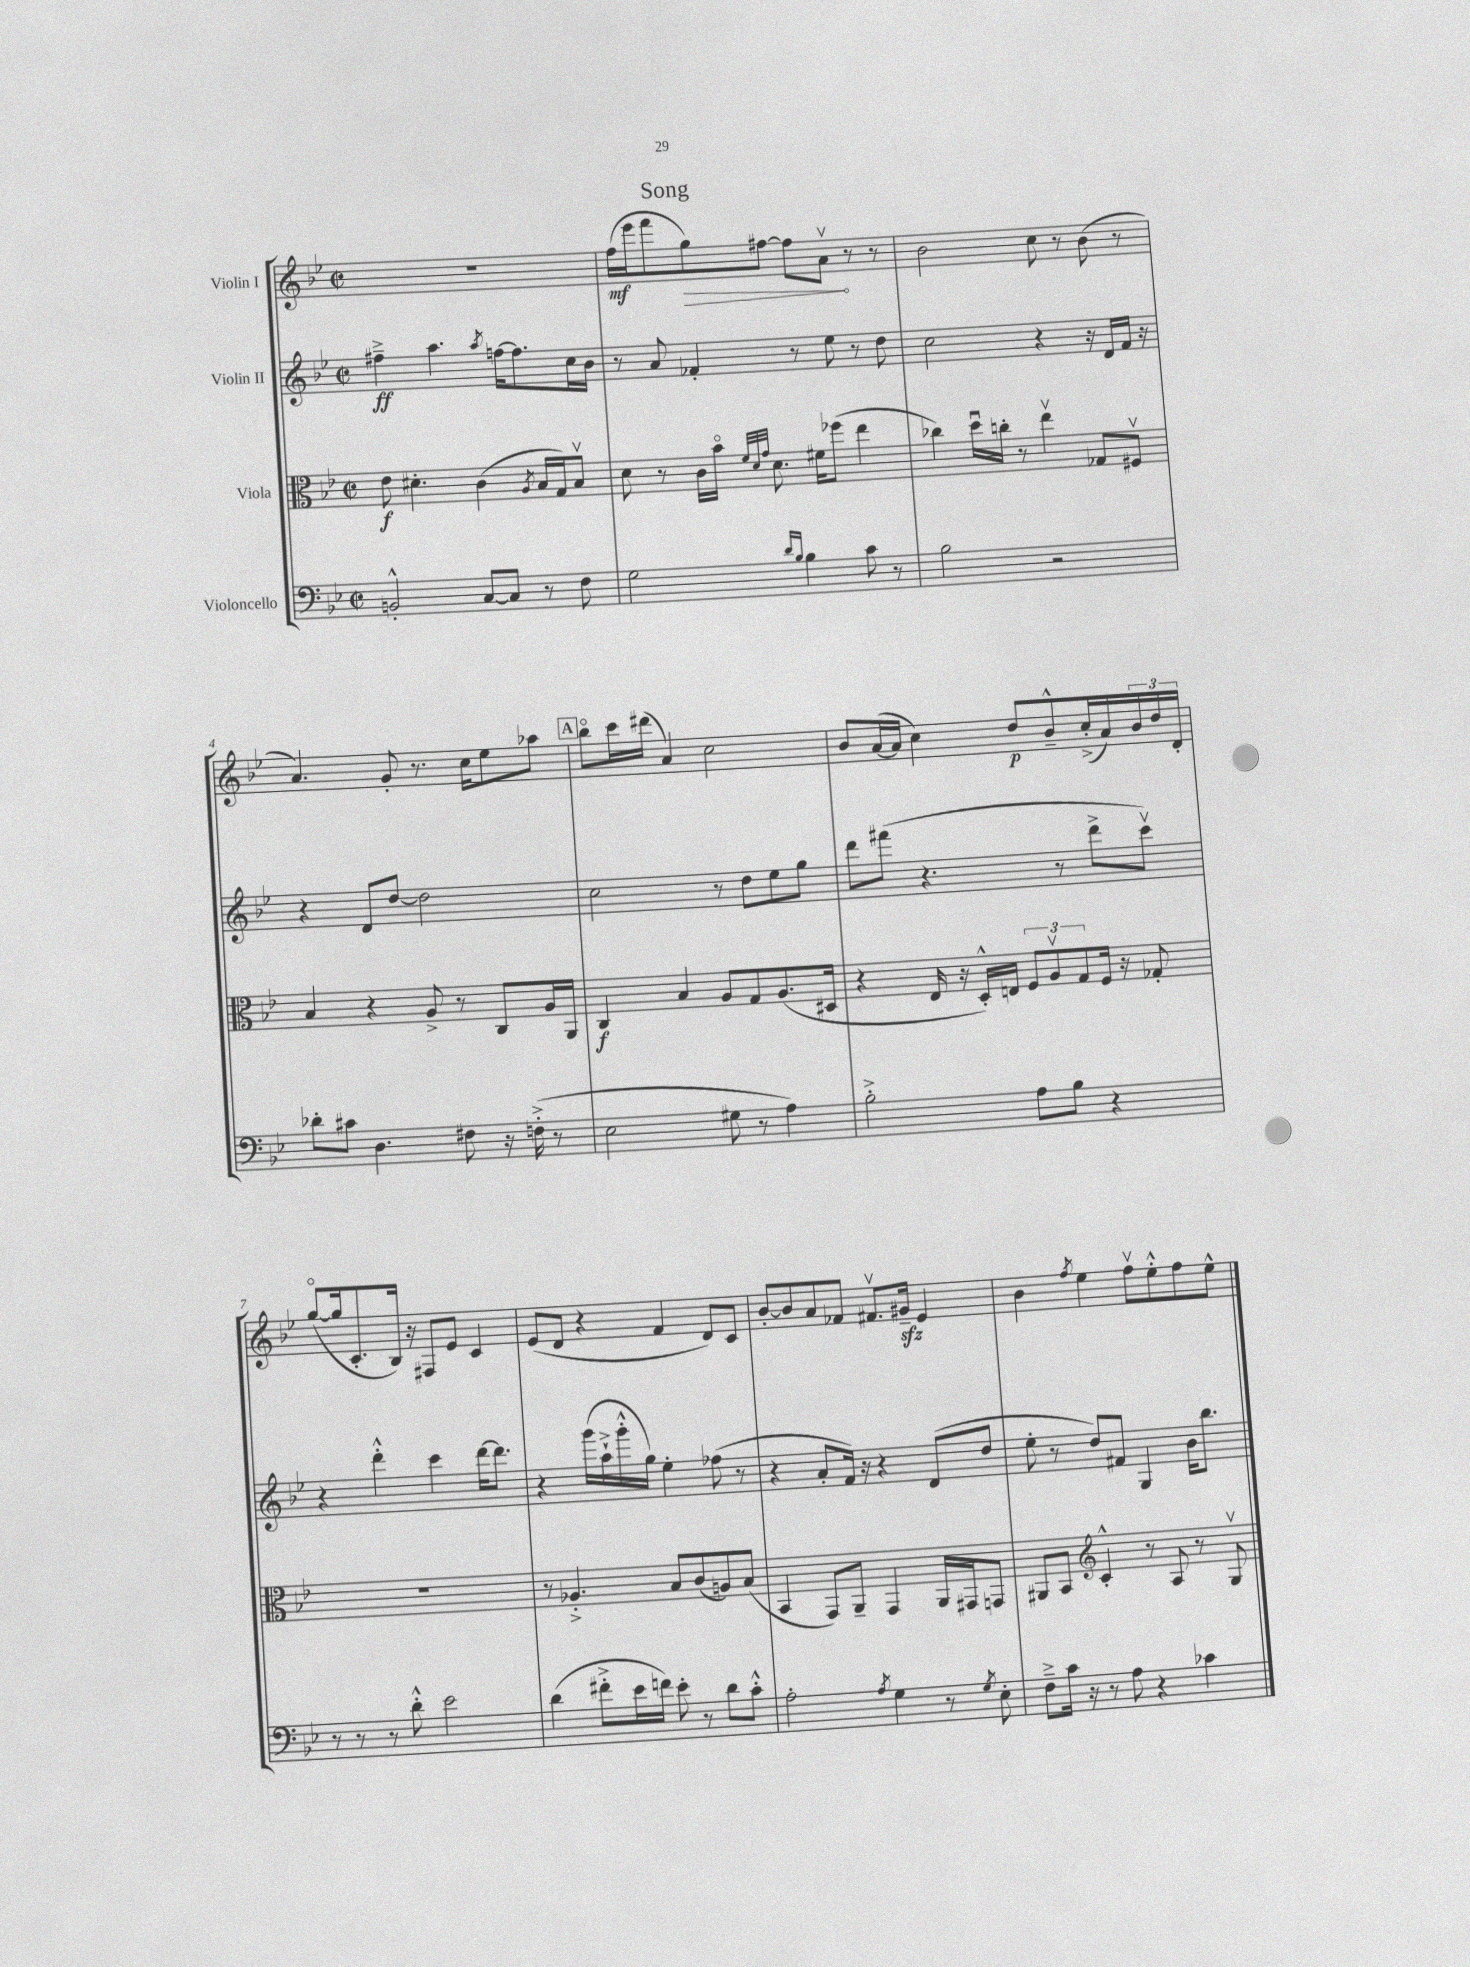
\header { title = "Song" }
<<
\new StaffGroup <<
\new Staff = "s0" \with { instrumentName = "Violin I" } {
    \clef treble \key bes \major \defaultTimeSignature \time 2/2
    R1 |
    f''16\mf( ees'''16 f'''8 \once \override Hairpin.circled-tip = ##t g''8\>) fis''8~ fis''8 a'8\upbow\! r8 r8 |
    bes'2 c''8 r8 bes'8( r8 |
    a'4.) g'8-. r8. c''16 ees''8 aes''8 |
    \mark \markup { \box "A" } bes''8\flageolet c'''16 dis'''16( a'4) c''2 |
    bes'8 a'16~( a'16 c''4) d''8\p bes'8---^ c''16-.->( a'16) \tuplet 3/2 { bes'16 d''16 d'16-. } |
    g''8~\flageolet( g''16 c'8.-. bes16) r16 fis8 ees'8 c'4 |
    ees'8( d'8 r4 f'4 d'8) c'8 |
    bes'8~-. bes'8 a'8 fes'8 fis'8.\upbow gis'16--\sfz ees'4 |
    bes'4 \acciaccatura { f''8 } ees''4 f''8\upbow ees''8-.-^ f''8 ees''8-^ \bar "|." |
}
\new Staff = "s1" \with { instrumentName = "Violin II" } {
    \clef treble \key bes \major \defaultTimeSignature \time 2/2
    fis''4--->\ff a''4. \acciaccatura { a''8 } f''16~ f''8. c''16 bes'16 |
    r8 a'8 fes'4-. r8 ees''8 r8 d''8 |
    c''2 r4 r16 d'16 f'16 r16 |
    r4 d'8 d''8~ d''2 |
    \mark \markup { \box "A" } c''2 r8 d''8 ees''8 g''8 |
    d'''8 fis'''8( r4. r8 d'''8-> c'''8\upbow) |
    r4 d'''4-.-^ c'''4 d'''16~ d'''8. |
    r4 g'''16( a''16-!-> g'''16-.-^ g''16) ees''4-. fes''8( r8 |
    r4 a'8-. f'16) r16 r4 d'8( d''8 |
    ees''8-. r8 d''8) fis'8 g4 bes'16 bes''8. \bar "|." |
}
\new Staff = "s2" \with { instrumentName = "Viola" } {
    \clef alto \key bes \major \defaultTimeSignature \time 2/2
    ees'8\f dis'4.-. c'4( \acciaccatura { a8 } bes16 g16) bes8\upbow |
    d'8 r8 c'16 bes'16\flageolet \grace { f'32 d'32 g'32 } d'8. fis'16 fes''8( ees''4 |
    ces''4) d''16\downbow c''16-. r8 ees''4\upbow ges8 fis8\upbow |
    bes4 r4 a8-> r8 c8 a16 a,16 |
    \mark \markup { \box "A" } c4\f bes4 a8 g8 a8.( dis16 |
    r4 ees16 r16 d16-.-^) e16 \tuplet 3/2 { f8 a8\upbow g8 } f16 r16 ges8-. |
    R1 |
    r8 aes4.-.-> bes8 c'8( a8) bes8( |
    bes,4 g,8) a,8-- g,4 a,16 gis,16 g,8 |
    ais,8 bes,8 \clef treble c'4-.-^ r8 a8 r8 g8\upbow \bar "|." |
}
\new Staff = "s3" \with { instrumentName = "Violoncello" } {
    \clef bass \key bes \major \defaultTimeSignature \time 2/2
    b,2-.-^ c8~ c8 r8 f8 |
    g2 \grace { d'16 bes16 } bes4 c'8 r8 |
    bes2 r2 |
    des'8-. cis'8 d4. fis8 r16 f16-.->( r8 |
    \mark \markup { \box "A" } ees2 gis8 r8 a4) |
    bes2-.-> a8 bes8 r4 |
    r8 r8 r8 d'8-.-^ ees'2 |
    d'4( fis'8-.-> ees'16 f'16) ees'8-. r8 d'8 c'8-.-^ |
    a2-. \acciaccatura { a8 } g4 r8 \acciaccatura { g8 } ees8-. |
    f8---> c'16 r16 r8 a8 r4 ces'4 \bar "|." |
}
>>
>>
